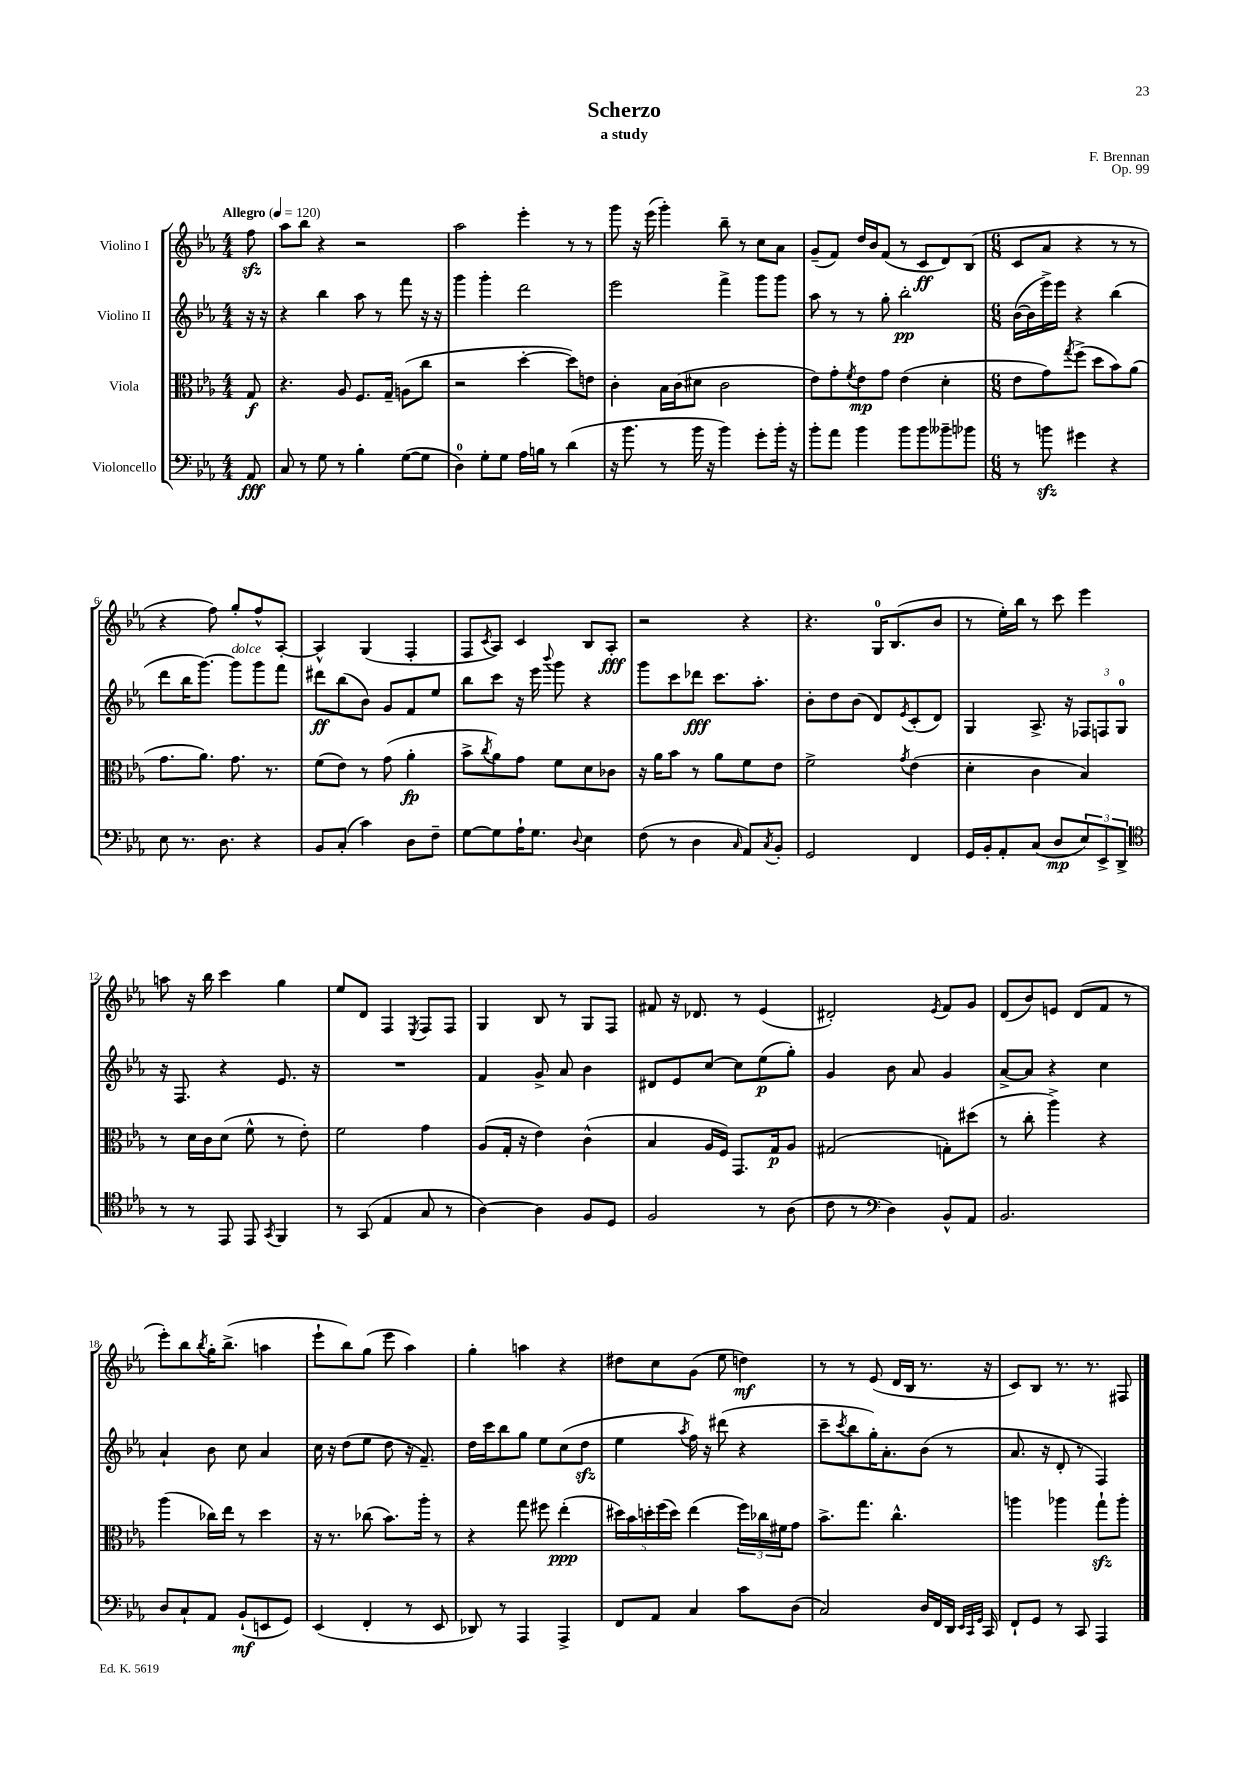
\header { title = "Scherzo" composer = "F. Brennan" subtitle = "a study" opus = "Op. 99" }
<<
\new StaffGroup <<
\new Staff = "s0" \with { instrumentName = "Violino I" } {
    \clef treble \key ees \major \numericTimeSignature \time 4/4 \partial 8 \tempo "Allegro" 4 = 120
    f''8\sfz |
    aes''8 bes''8 r4 r2 |
    aes''2 ees'''4-. r8 r8 |
    g'''8 r16 ees'''16( g'''4-.) bes''8-- r8 c''8 aes'8 |
    g'8--( f'8) d''16 bes'16 f'8( r8 c'8\ff d'8) bes8( |
    \numericTimeSignature \time 6/8 c'8 aes'8 r4 r8 r8 |
    r4 f''8) g''8-. f''8-^ aes8~-. |
    aes4-^ g4( f4-. |
    f8 \acciaccatura { c'8 } aes8) c'4 bes8 aes8-.\fff |
    r2 r4 |
    r4. g16-0 bes8.( bes'8 |
    r8 ees''16-.) bes''16 r8 c'''8 ees'''4 |
    a''8 r16 bes''16 c'''4 g''4 |
    ees''8 d'8 f4 \acciaccatura { ees8 } f8 f8 |
    g4 bes8 r8 g8 f8 |
    fis'8 r16 des'8. r8 ees'4( |
    dis'2-.) \acciaccatura { ees'8 } f'8 g'8 |
    d'8( bes'8) e'8 d'8( f'8 r8 |
    ees'''8-.) bes''8 \acciaccatura { bes''8 } g''16-. bes''8.->( a''4 |
    ees'''8-! bes''8) g''8( ees'''8 aes''4) |
    g''4-. a''4 r4 |
    dis''8 c''8 g'8( ees''8 d''4\mf) |
    r8 r8 ees'8( d'16 bes16 r8. r16 |
    c'8) bes8 r8. r8. fis8 \bar "|." |
}
\new Staff = "s1" \with { instrumentName = "Violino II" } {
    \clef treble \key ees \major \numericTimeSignature \time 4/4 \partial 8
    r16 r16 |
    r4 bes''4 aes''8 r8 f'''8 r16 r16 |
    g'''4 g'''4-. d'''2 |
    ees'''2 f'''4-> g'''8 g'''8 |
    aes''8 r8 r8 g''8-. bes''2-.\pp |
    \numericTimeSignature \time 6/8 bes'16~( bes'16 ees'''16->) ees'''16 r4 bes''4( |
    d'''8 bes''16 g'''8.~) g'''8^\markup { \italic "dolce" } g'''8 f'''8 |
    dis'''8\ff bes''8( bes'8) g'8 f'8 ees''8 |
    bes''8 c'''8 r16 ees'''16 \appoggiatura { bes'''8 } g'''8 r4 |
    g'''8 c'''8 des'''8\fff c'''8. aes''8.-. |
    bes'8-. d''8 bes'8( d'8) \acciaccatura { ees'8 } c'8-.( d'8) |
    g4 aes8.-> r16 \tuplet 3/2 { fes8 f8 g8-0 } |
    r16 f8. r4 ees'8. r16 |
    R2. |
    f'4 g'8-> aes'8 bes'4 |
    dis'8 ees'8 c''8~ c''8 ees''8\p( g''8-.) |
    g'4 bes'8 aes'8 g'4 |
    aes'8~-> aes'8 r4 c''4 |
    aes'4-! bes'8 c''8 aes'4 |
    c''16 r16 d''8( ees''8 d''8 r16 f'8.--) |
    d''16 c'''16 bes''8 g''8 ees''8 c''8( d''8\sfz |
    ees''4 \acciaccatura { aes''8 } f''16) r16 dis'''8( r4 |
    c'''8-- \acciaccatura { c'''8 } bes''8 g''16-.) aes'8.-. bes'8( r8 |
    aes'8. r16 d'8-. r8 f4) \bar "|." |
}
\new Staff = "s2" \with { instrumentName = "Viola" } {
    \clef alto \key ees \major \numericTimeSignature \time 4/4 \partial 8
    g8\f |
    r4. aes8 f8. g16-- a8( c''8 |
    r2 d''4~-. d''8) e'8 |
    c'4-. bes16 c'16( dis'8 c'2 |
    ees'8) g'8-. \acciaccatura { f'8 } ees'8\mp g'8 ees'4( d'4-. |
    \numericTimeSignature \time 6/8 ees'8 g'8) \acciaccatura { g''8 } f''8->( d''8 bes'8) aes'8( |
    g'8. aes'8.) g'8. r8. |
    f'8( ees'8) r8 g'8( aes'4-.\fp |
    bes'8-> \acciaccatura { c''8 } aes'8) g'8 f'8 d'8 ces'8 |
    r16 aes'16 bes'8 r8 aes'8 f'8 ees'8 |
    f'2-> \acciaccatura { g'8 } ees'4( |
    d'4-. c'4 bes4) |
    r8 d'16 c'16 d'8( f'8-^ r8 ees'8-.) |
    f'2 g'4 |
    aes8( g16-. r16 ees'4) c'4-^( |
    bes4 aes16 f16) g,8. g16\p aes8 |
    gis2( g8-.) dis''8( |
    r8 c''8-. aes''4->) r4 |
    aes''4( ces''16) ees''16 r8 d''4 |
    r16 r8. ces''8( bes'8.) aes''16-. r8 |
    r4 g''8 fis''8 ees''4-.\ppp( |
    \tuplet 5/4 { dis''16) bes'16 d''16-. f''16( d''16) } ees''4( \tuplet 3/2 { f''16) ces''16 fis'16 } g'8 |
    bes'8.-> g''8. c''4.-^ |
    a''4 aes''4 g''8-!\sfz aes''8-. \bar "|." |
}
\new Staff = "s3" \with { instrumentName = "Violoncello" } {
    \clef bass \key ees \major \numericTimeSignature \time 4/4 \partial 8
    aes,8\fff |
    c8 r8 g8 r8 bes4-. g8~( g8 |
    d4-0) g8-. g8 aes16 b16 r8 d'4( |
    r16 bes'8. r8 bes'16 r16 bes'4) g'8-. bes'16-. r16 |
    bes'8-. aes'8 bes'4 bes'8 bes'8 beses'8-- bes'8 |
    \numericTimeSignature \time 6/8 r8 b'8\sfz gis'4 r4 |
    ees8 r8. d8. r4 |
    bes,8 c8-.( c'4) d8 f8-- |
    g8~ g8 aes16-! g8. \appoggiatura { d8 } ees4 |
    f8( r8 d4 \grace { c16 } aes,8) \acciaccatura { c8 } bes,8-. |
    g,2 f,4 |
    g,16 bes,16-. aes,8-. c8( d8\mp \tuplet 3/2 { ees8) ees,8-> d,8-> } |
    \clef tenor r8 r8 ees,8 ees,8 \acciaccatura { g,8 } f,4 |
    r8 g,8( ees4 g8 r8 |
    aes4~) aes4 f8 d8 |
    f2 r8 aes8( |
    c'8 r8 \clef bass d4) bes,8-^ aes,8 |
    bes,2. |
    d8 c8-! aes,8 bes,8-!\mf( e,8 g,8) |
    ees,4( f,4-. r8 ees,8 |
    des,8) r8 aes,,4 aes,,4-> |
    f,8 aes,8 c4 c'8 d8( |
    c2) d16 f,16 d,16 \grace { ees,32 c,32 g,32 } c,16 |
    f,8-! g,8 r8 c,8 aes,,4 \bar "|." |
}
>>
>>
